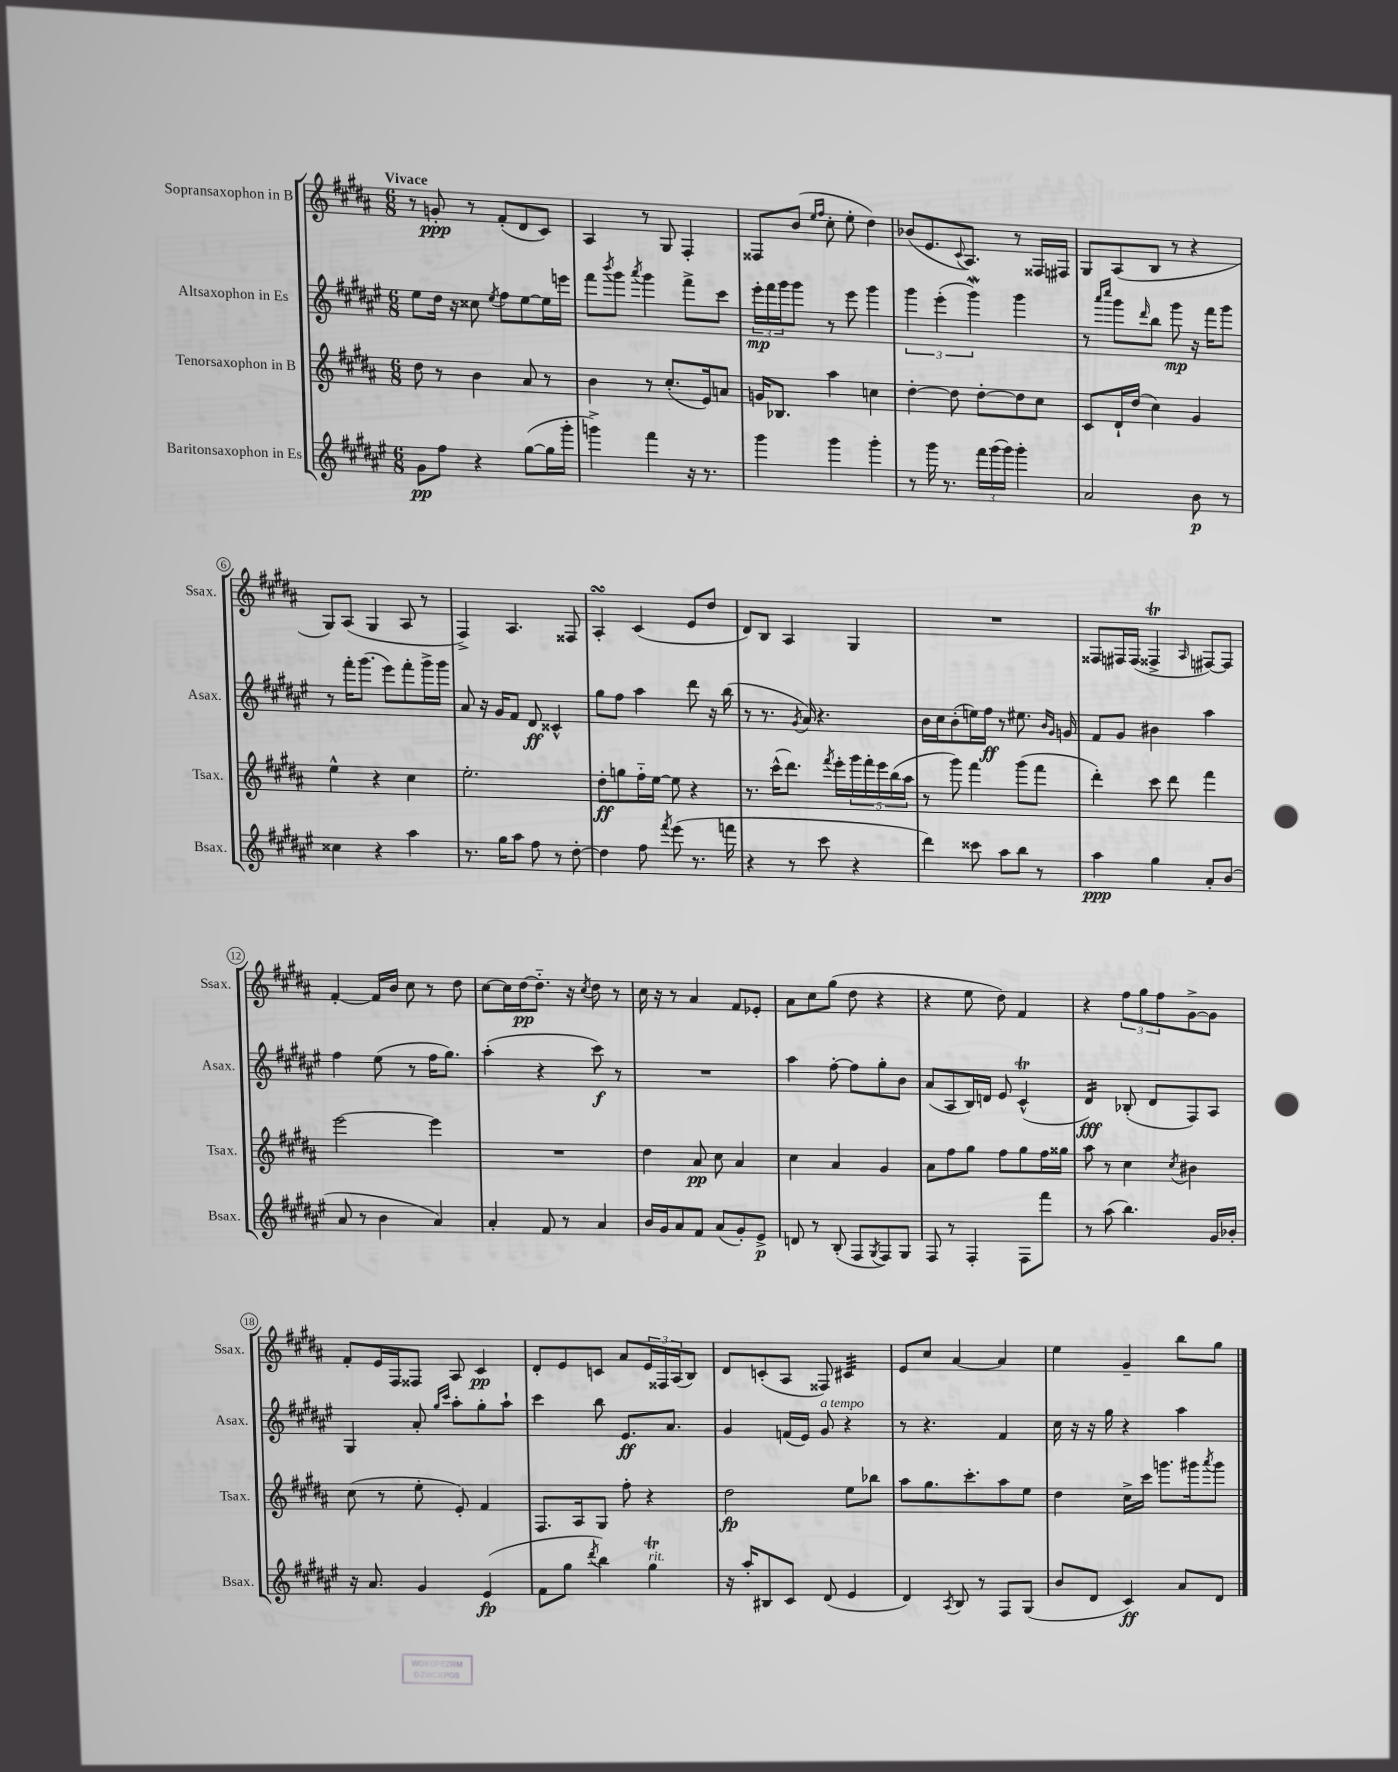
<<
\new StaffGroup <<
\new Staff = "s0" \with { instrumentName = "Sopransaxophon in B" shortInstrumentName = "Ssax." } {
    \clef treble \key b \major \numericTimeSignature \time 6/8 \tempo "Vivace"
    r8 g'8-.\ppp r8 fis'8-.( dis'8 cis'8) |
    ais4 r8 gis8 fis4-. |
    fisis8 b'8( \grace { e''16 fis''16 } cis''8-. e''8-. dis''4) |
    bes'8( e'8. \appoggiatura { cis'8 } ais8.) r8 fisis16 fis16 |
    gis8 ais8( b8 r8 r4 |
    gis8) ais8( gis4 ais8 r8 |
    fis4->) ais4. fisis8 |
    ais4-.\turn cis'4( e'8 dis''8 |
    dis'8) b8 ais4 gis4 |
    R2. |
    fisis8 fis16 fis16( fisis4->\trill \grace { ais16 } fis8~) fis8 |
    fis'4~-. fis'16 b'16 cis''8 r8 dis''8 |
    cis''8~ cis''16 dis''16~\pp dis''8.-_ r16 \acciaccatura { cis''8 } dis''8 r8 |
    cis''16 r16 r8 ais'4 fis'8 ees'8-. |
    ais'8 cis''8 gis''8( dis''8 r4 |
    r4 e''8 dis''8) fis'4 |
    r4 \tuplet 3/2 { fis''8 gis''8 fis''8 } gis'8~-> gis'8 |
    fis'8-. e'16 fis16 fisis8 ais8 cis'4\pp |
    dis'8-. e'8 c'8 ais'8 \tuplet 3/2 { e'16 fisis16 ais16( } b8) |
    dis'8 c'8-.( ais8 fisis8) cis'4:32 |
    e'8 cis''8 ais'4~ ais'4 |
    e''4 gis'4-- b''8 gis''8 \bar "|." |
}
\new Staff = "s1" \with { instrumentName = "Altsaxophon in Es" shortInstrumentName = "Asax." } {
    \clef treble \key fis \major \numericTimeSignature \time 6/8
    eis''8 dis''16 r16 cisis''8 \acciaccatura { eis''8 } fis''8 eis''8~ eis''16 e'''16 |
    fis'''8 \acciaccatura { b'''8 } gis'''8 \acciaccatura { ais'''8 } gis'''4 fis'''8-> cis'''8 |
    \tuplet 3/2 { eis'''16-.\mp fis'''16 gis'''16 } gis'''8 r8 eis'''8 gis'''4 |
    \tuplet 3/2 { gis'''4 eis'''4-.( gis'''4\mordent) } gis'''4 |
    r8 \grace { ais'''16 cis''''16 } gis'''8 \grace { dis'''16 } b''8 gis'''8\mp r16 fis'''16 gis'''8 |
    r8 fis'''16-. gis'''8.( eis'''8) fis'''8-. gis'''16-> gis'''16 |
    ais'8 r16 gis'16 fis'8 dis'8\ff cisis'4-^ |
    gis''8 fis''8 ais''4 dis'''8 r16 b''16( |
    r8 r8. \acciaccatura { gis'8 } ais'16) r4. |
    b'16 cis''16 b'8-.( e''16) fis''16\ff r8 eis''8. \grace { b'16 gis'16 } g'16 |
    fis'8 gis'8 bis'4 ais''4 |
    fis''4 eis''8( r8 fis''16 gis''8.) |
    ais''4-.( r4 cis'''8\f) r8 |
    R2. |
    ais''4 fis''8~-. fis''8 gis''8-. b'8 |
    ais'8( ais8 b16) d'16 eis'8 cis'4-^\trill( |
    dis'4:16\fff) bes8-.( dis'8 fis8) ais8 |
    gis4 ais'8-. \grace { gis''16 cis'''16 } ais''8-. gis''8-. ais''8-! |
    cis'''4 b''8 eis'8.\ff ais'8. |
    gis'4 f'16( eis'16) gis'8^\markup { \italic "a tempo" } r4 |
    r8 r4. fis'4 |
    cis''16 r16 r16 gis''16 r4 ais''4 \bar "|." |
}
\new Staff = "s2" \with { instrumentName = "Tenorsaxophon in B" shortInstrumentName = "Tsax." } {
    \clef treble \key b \major \numericTimeSignature \time 6/8
    dis''8 r8 b'4 ais'8 r8 |
    b'4 r8 cis''8.-.( e'16) a'8 |
    g'16 bes8. ais''4 c''4 |
    dis''4~-. dis''8 dis''8~-. dis''8 cis''8 |
    cis'8 dis'16-! dis''16( cis''4) gis'4 |
    e''4-^ r4 cis''4 |
    e''2.-. |
    dis''8-.\ff g''8 fis''16-_ e''16~ e''8 r4 |
    r8. cis'''16-^( dis'''8.) \acciaccatura { fis'''8 } e'''16-. \tuplet 5/4 { gis'''16 fis'''16-. e'''16 b''16( ais''16 } |
    r8 gis'''8) fis'''4 gis'''8( fis'''8 |
    dis'''4-.) cis'''8 dis'''8 fis'''4 |
    e'''2~ e'''4 |
    R2. |
    dis''4 ais'8\pp cis''8 ais'4 |
    cis''4 ais'4 gis'4 |
    ais'8 fis''8 gis''8 fis''8 gis''8 fis''16 gisis''16 |
    ais''8 r8 cis''4 \acciaccatura { cis''8 } bis'4 |
    cis''8( r8 e''8-. e'8-.) fis'4 |
    fis8. ais16 gis8 fis''8-. r4 |
    dis''2\fp e''8 bes''8 |
    ais''8 gis''8. cis'''8.-. ais''8 e''8 |
    dis''4 cis''16-> cis'''16 g'''8. gis'''16 \acciaccatura { ais'''8 } gis'''8 \bar "|." |
}
\new Staff = "s3" \with { instrumentName = "Baritonsaxophon in Es" shortInstrumentName = "Bsax." } {
    \clef treble \key fis \major \numericTimeSignature \time 6/8
    gis'8\pp fis''8 r4 gis''8~( gis''16 gis'''16-. |
    g'''4->) fis'''4 r16 r8. |
    gis'''4 gis'''4 gis'''4-. |
    r8 gis'''16 r8. \tuplet 3/2 { fis'''16 gis'''16( gis'''16) } gis'''4-. |
    ais'2 b'8\p r8 |
    cisis''4 r4 ais''4 |
    r8. gis''16 ais''8 fis''8 r8 dis''8~-. |
    dis''4 fis''8 \acciaccatura { fis'''8 } eis'''8( r8. f'''16 |
    r4 r8 cis'''8 r4 |
    dis'''4) cisis'''8 ais''8 b''8 r8 |
    ais''4\ppp gis''4 ais'8-. b'8( |
    ais'8 r8 b'4 ais'4) |
    ais'4-. fis'8 r8 ais'4 |
    b'16 gis'16 ais'8 fis'8 ais'8( gis'8-.) eis'8->\p |
    d'8 r8 b8-.( fis8 \acciaccatura { gis8 } fis8) gis8 |
    fis8 r8 fis4-. fis8 fis'''8 |
    r8 ais''8( b''4.) gis'16 bes'16-. |
    r16 ais'8. gis'4 eis'4\fp( |
    fis'8 gis''8 \acciaccatura { dis'''8 } b''4) gis''4\trill^\markup { \italic "rit." } |
    r16 ais''16-. bis8 cis'8 dis'8( eis'4 |
    dis'4) \acciaccatura { ais8 } b8 r8 fis8 gis8( |
    b'8 dis'8 cis'4\ff) ais'8 dis'8 \bar "|." |
}
>>
>>
\layout { \context { \Score \override BarNumber.stencil = #(make-stencil-circler 0.1 0.3 ly:text-interface::print) } }
